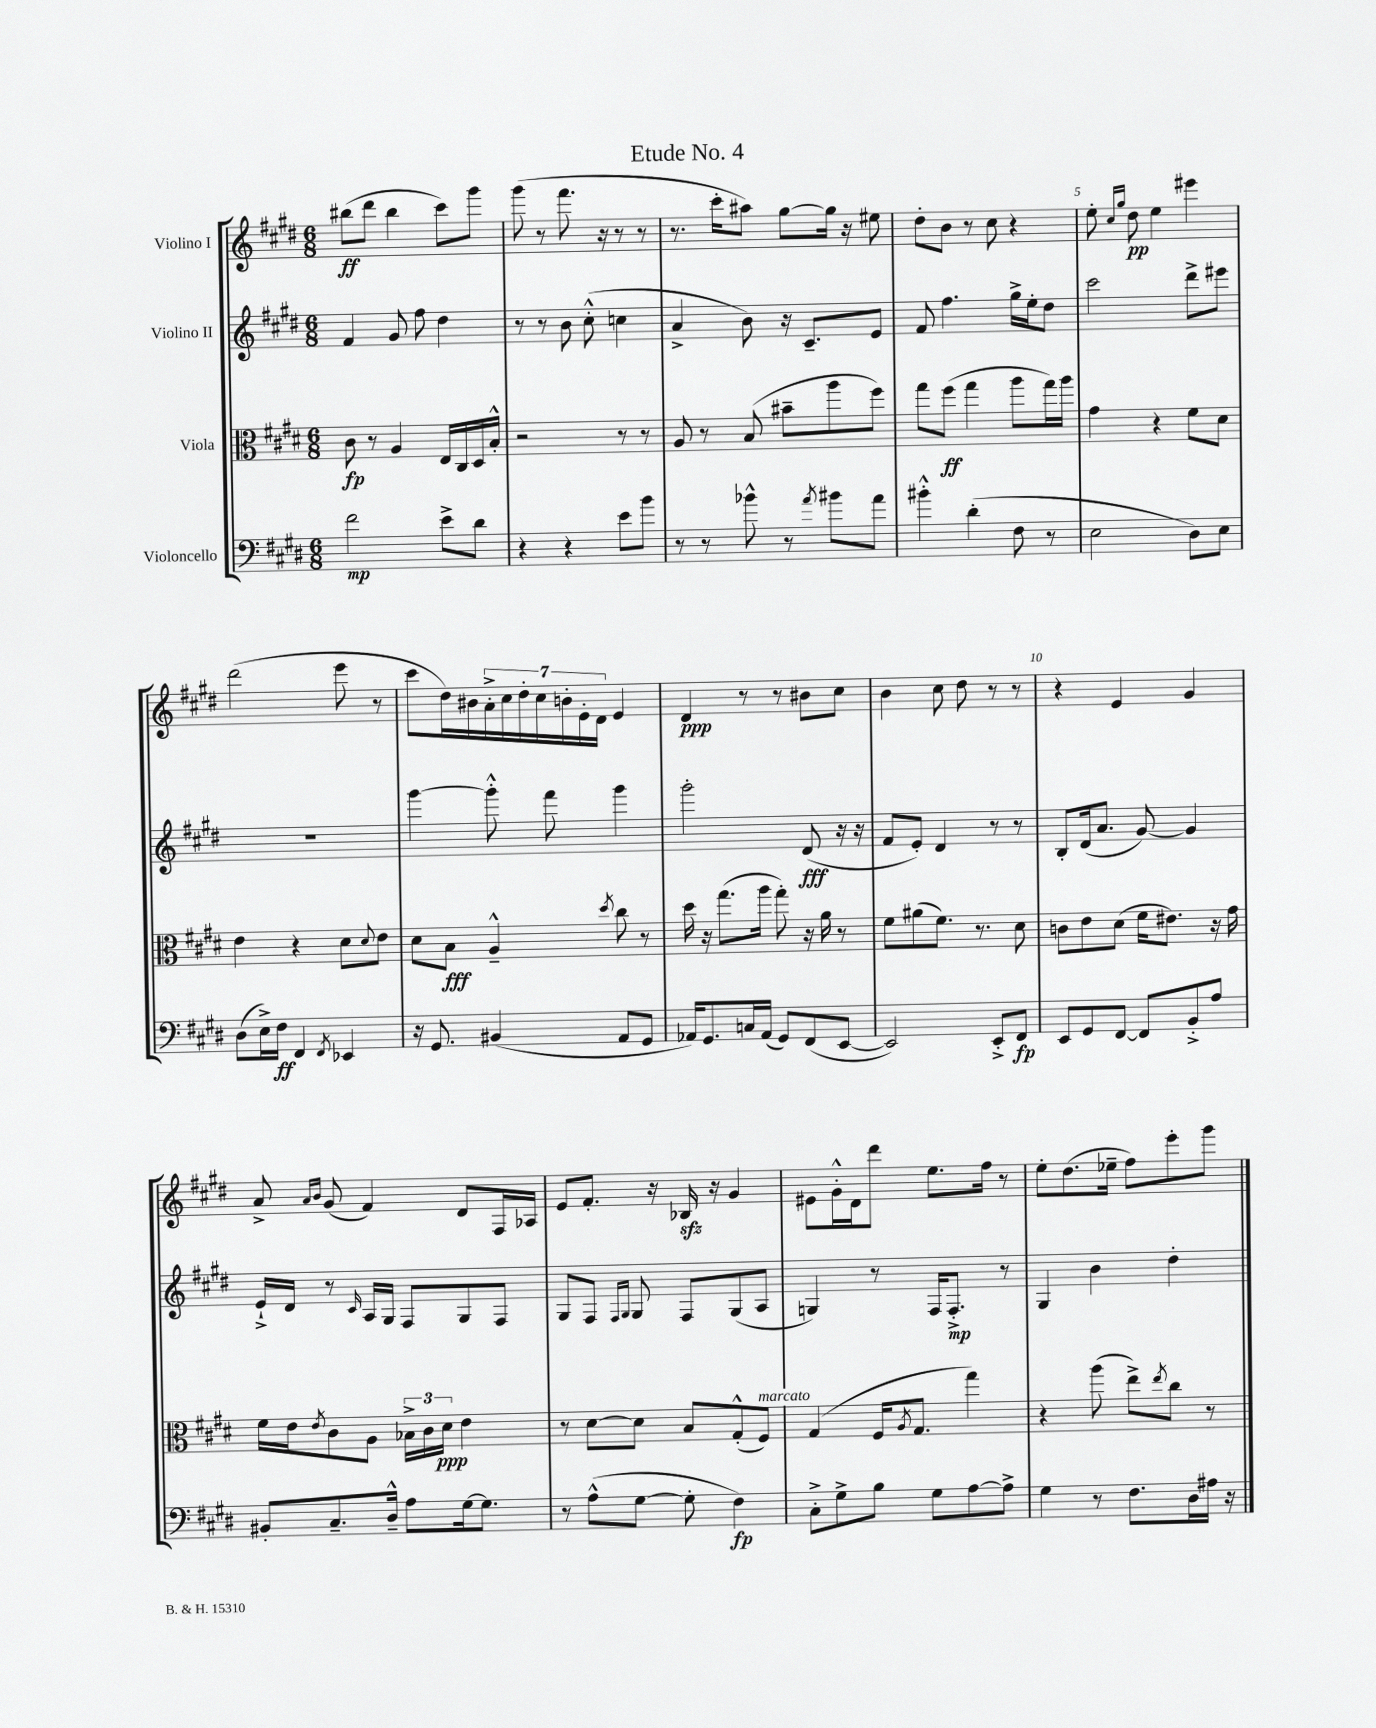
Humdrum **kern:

**kern	**kern	**kern	**kern
*staff4	*staff3	*staff2	*staff1
*clefF4	*clefC3	*clefG2	*clefG2
*k[f#c#g#d#]	*k[f#c#g#d#]	*k[f#c#g#d#]	*k[f#c#g#d#]
*M6/8	*M6/8	*M6/8	*M6/8
2f#\	8c#\	4f#/	(8bb#\L
.	8r	.	8ddd#\J
.	4A/	8g#/	4bb#\
.	.	8ff#\	.
8e^\L	16E/LL	4dd#\	8ccc#\L)
.	16C#/	.	.
8d#\J	16D#/	.	8ggg#\J
.	16B'^^/JJ	.	.
=	=	=	=
4r	2r	8r	(8ggg#\
.	.	8r	8r
4r	.	8b\	8.fff#\
.	.	(8cc#'^^\	.
.	.	.	16r
8e\L	8r	4cc\	8r
8b\J	8r	.	8r
=	=	=	=
8r	8A/	4a^/	8.r
8r	8r	.	.
.	.	.	16ccc#'\LK
8b-^^\	(8B/	8b\)	8aa#\J)
8r	8b#~\L	16r	[8gg#\L
.	.	8.c#~/L	.
8qa/	.	.	.
8b#\L	8aa\	.	16gg#\]Jk
.	.	.	16r
8a\J	8ff#\J)	8e/J	8ee#\
=	=	=	=
4b#'^^\	8gg#\L	8f#/	8dd#'\L
.	(8ff#\J	4.ff#\	8b\J
(4d#'\	4gg#\	.	8r
.	.	.	8cc#\
8F#\	8aa\L	16gg#^\LL	4r
.	.	16ee'\J	.
8r	16gg#\L)	8dd#\J	.
.	16aa\JJ	.	.
=	=	=	=
2E\	4g#\	2ccc#\	8ee'\
.	.	.	16qqcc#/LL
.	.	.	16qqgg#/JJ
.	.	.	8dd#\
.	4r	.	4ee\
8D#\L)	8f#\L	8ddd#^\L	4eee#\
8E\J	8d#\J	8eee#\J	.
=	=	=	=
(8D#\L	4e\	2.r	(2ddd#\
16E^\L)	.	.	.
16F#\JJ	.	.	.
4FF#/	4r	.	.
8qFF#/	.	.	.
4EE-/	8d#\L	.	8eee\
.	8qqd#/	.	.
.	8e\J	.	8r
=	=	=	=
16r	8d#\L	[4ggg#\	8ccc#\L
8.GG#/	.	.	.
.	8B\J	.	16dd#\L)
.	.	.	16b#\
(4BB#/	4A~^^/	8ggg#'^^\]	28a'^\
.	.	.	28cc#\
.	.	.	28dd#'\
.	.	.	28cc#\
.	.	8fff#\	.
.	.	.	28b'\
.	.	.	28e'\
.	.	.	28d#\JJ
.	8qdd#/	.	.
8AA/L	8cc#\	4ggg#\	4e/
8GG#/J	8r	.	.
=	=	=	=
16AA-/LK)	16dd#\	2ggg#'\	4d#/
8.GG#/	16r	.	.
.	(8.gg#\L	.	.
16C/L	.	.	8r
(16AA-/JJ	16aa\Jk	.	.
8GG#/L)	8gg#'\)	.	8r
(8FF#/	16r	(8d#/	8b#\L
.	16a\	.	.
[8EE/J	8r	16r	8cc#\J
.	.	16r	.
=	=	=	=
2EE/])	8f#\L	8f#/L	4b\
.	(8a#\	8e'/J)	.
.	8.f#\J)	4d#/	8cc#\
.	.	.	8dd#\
.	8.r	.	.
8EE'^/L	.	8r	8r
8FF#/J	8d#\	8r	8r
=	=	=	=
8EE/L	8c\L	8B'/L	4r
8GG#/	8e\	(16d#/k	.
.	.	8.a/J	.
[8FF#/J	(8d#\J	.	4e/
8FF#/]L	16f#\LK	[8g#/)	.
.	8.e#\J)	.	.
8BB'^/	.	4g#/]	4g#/
8A/J	16r	.	.
.	16g#\	.	.
=	=	=	=
8BB#'/L	16f#\LL	16e`^/LL	8a^/
.	16e\J	16d#/JJ	.
.	.	.	16qqa/LL
.	8qe/	.	16qqb/JJ
8.C#~/	8c#\	8r	(8g#/
.	.	16qqc#/	.
.	8A\J	16A/LL	4f#/)
16D#~^^/Jk	.	16G#/JJ	.
8A\L	24B-^\LL	8F#/L	.
.	24c#\	.	.
.	24d#\JJ	.	.
[16G#\k	4e\	8G#/	8d#/L
8.G#\]J	.	.	.
.	.	8F#/J	16F#/L
.	.	.	16A-/JJ
=	=	=	=
8r	8r	8G#/L	8e/L
(8A^^\L	[8d#\L	8F#/J	8.f#'/J
.	.	16qqF#/LL	.
.	.	16qqG#/JJ	.
[8G#\J	8d#\]J	8G#/	.
.	.	.	16r
8G#'\]	8B/L	8F#/L	16B-/
.	.	.	16r
4F#\)	(8G#'^^/	(8G#/	4g#/
.	8F#/J)	8A/J	.
=	=	=	=
8C#'^\L	(4G#/	4G/)	8e#\L
8G#^\	.	.	16g#'^^\L
.	.	.	16d#\J
8B\J	16F#/LK	8r	8ddd#\J
.	8qA/	.	.
.	8.G#/J	.	.
8G#\L	.	16F#/LK	8.ee\L
.	.	8.F#'^/J	.
[8A\	4gg#\)	.	.
.	.	.	16ff#\Jk
8A^\]J	.	8r	8r
=	=	=	=
4G#\	4r	4G#/	8ee'\L
.	.	.	(8.dd#\
8r	(8aa\	4b\	.
.	.	.	16ee-~\Jk
8.F#\L	8ee^\L)	.	8ff#\L)
.	8qee/	.	.
.	8cc#\J	4dd#'\	8eee'\
16D#\L	.	.	.
16A#\JJ	8r	.	8ggg#\J
16r	.	.	.
==	==	==	==
*-	*-	*-	*-
